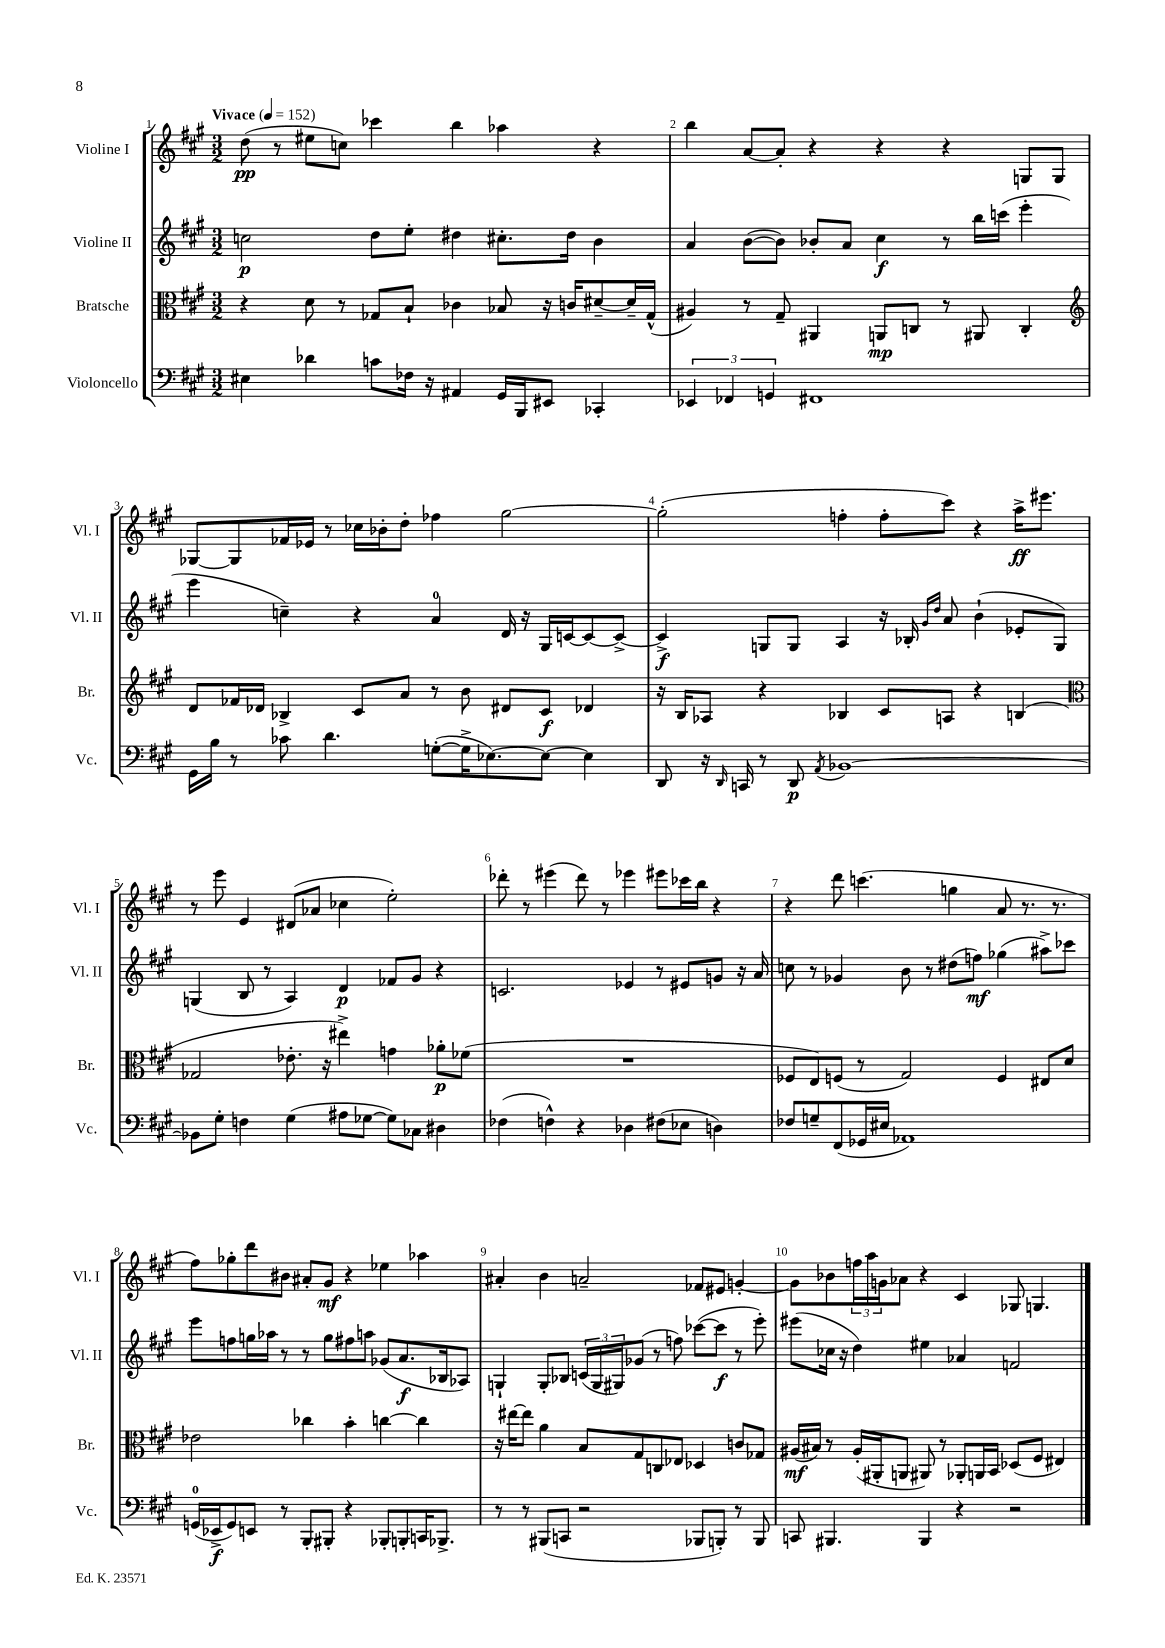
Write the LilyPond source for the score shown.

<<
\new StaffGroup <<
\new Staff = "s0" \with { instrumentName = "Violine I" shortInstrumentName = "Vl. I" } {
    \clef treble \key a \major \numericTimeSignature \time 3/2 \tempo "Vivace" 4 = 152
    d''8\pp( r8 eis''8 c''8) ces'''4 b''4 aes''4 r4 |
    b''4 a'8~ a'8-. r4 r4 r4 g8 g8 |
    ges8~ ges8 fes'16 ees'16 r8 ces''16 bes'16-. d''8-. fes''4 gis''2~ |
    gis''2-.( f''4-. f''8-. cis'''8) r4 a''16->\ff eis'''8. |
    r8 e'''8 e'4 dis'8( aes'8 ces''4 e''2-.) |
    des'''8-. r8 eis'''4( des'''8) r8 ees'''4 eis'''8 ces'''16 b''16 r4 |
    r4 d'''8 c'''4.( g''4 a'8 r8. r8. |
    fis''8) ges''8-. d'''8 bis'8 ais'8-. gis'8\mf r4 ees''4 aes''4 |
    ais'4-. b'4 a'2-- fes'8 eis'8 g'4~-. |
    g'8 bes'8 \tuplet 3/2 { f''16 a''16 g'16 } aes'8 r4 cis'4 ges8 g4. \bar "|." |
}
\new Staff = "s1" \with { instrumentName = "Violine II" shortInstrumentName = "Vl. II" } {
    \clef treble \key a \major \numericTimeSignature \time 3/2
    c''2\p d''8 e''8-. dis''4 cis''8.-. dis''16 b'4 |
    a'4 b'8~( b'8) bes'8-. a'8 cis''4\f r8 b''16 c'''16( e'''4-. |
    e'''4 c''4--) r4 a'4-0 d'16 r16 gis16 c'16~ c'8~ c'8~-> |
    c'4->\f g8 g8 a4 r16 bes16-. \grace { gis'16 d''16 } a'8 b'4-!( ees'8-. g8) |
    g4( b8 r8 a4) d'4\p fes'8 gis'8 r4 |
    c'2. ees'4 r8 eis'8 g'8 r16 a'16 |
    c''8 r8 ges'4 b'8 r8 dis''8( f''8\mf) ges''4( ais''8->) ces'''8 |
    e'''8 f''8 g''16 aes''16 r8 r8 g''8 fis''8 a''8 ges'8( a'8.\f bes16 aes8) |
    g4-! g8-. bes8 \tuplet 3/2 { c'16( g16 gis16) } ges'8( r8 f''8) ces'''8~( ces'''8\f r8 e'''8-.) |
    eis'''8( ces''16 r16 d''4) eis''4 aes'4 f'2 \bar "|." |
}
\new Staff = "s2" \with { instrumentName = "Bratsche" shortInstrumentName = "Br." } {
    \clef alto \key a \major \numericTimeSignature \time 3/2
    r4 d'8 r8 ges8 b8-! ces'4 bes8 r16 c'16 dis'8~-- dis'16-- ges16-^( |
    ais4) r8 gis8-- ais,4 a,8\mp c8 r8 ais,8 c4-. |
    \clef treble d'8 fes'16 des'16 bes4-> cis'8 a'8 r8 b'8 dis'8 cis'8\f des'4 |
    r16 b16 aes8 r4 bes4 cis'8 a8 r4 b4( |
    \clef alto ges2 ees'8.-. r16 eis''4->) g'4 aes'8-.\p fes'8( |
    R1. |
    fes8 e8) f8( r8 gis2) f4 eis8 d'8 |
    ees'2 ces''4 b'4-. c''4~ c''4 |
    r16 eis''16~ eis''8 a'4 b8 gis8 c8 ees8 des4 c'8 ges8 |
    ais16\mf( bis16) r8 ais16-.( ais,16-. a,8 ais,8) r8 aes,8-. a,16 b,16 des8( fis8 eis4) \bar "|." |
}
\new Staff = "s3" \with { instrumentName = "Violoncello" shortInstrumentName = "Vc." } {
    \clef bass \key a \major \numericTimeSignature \time 3/2
    eis4 des'4 c'8 fes16 r16 ais,4 gis,16 b,,16 eis,8 ces,4-. |
    \tuplet 3/2 { ees,4 fes,4 g,4 } fis,1 |
    gis,16 b16 r8 ces'8 d'4. g8~-.( g16-> ees8.~) ees8~ ees4 |
    d,8 r16 \grace { d,16 } c,16 r8 d,8\p \acciaccatura { a,8 } bes,1~ |
    bes,8 gis8-. f4 gis4( ais8 ges8~ ges8) ces8 dis4 |
    fes4( f4-^) r4 des4 fis8( ees8 d4) |
    fes8 g8-- fis,8( ges,16 eis16 aes,1) |
    g,16-0( ees,16->\f g,8) e,8 r8 b,,8-. bis,,8-. r4 bes,,8-. b,,8-. c,16 bes,,8.-> |
    r8 r8 bis,,8( c,8 r2 bes,,8 b,,8-.) r8 b,,8 |
    c,8 bis,,4. bis,,4 r4 r2 \bar "|." |
}
>>
>>
\layout { \context { \Score \override BarNumber.break-visibility = ##(#f #t #t) barNumberVisibility = #all-bar-numbers-visible } }
